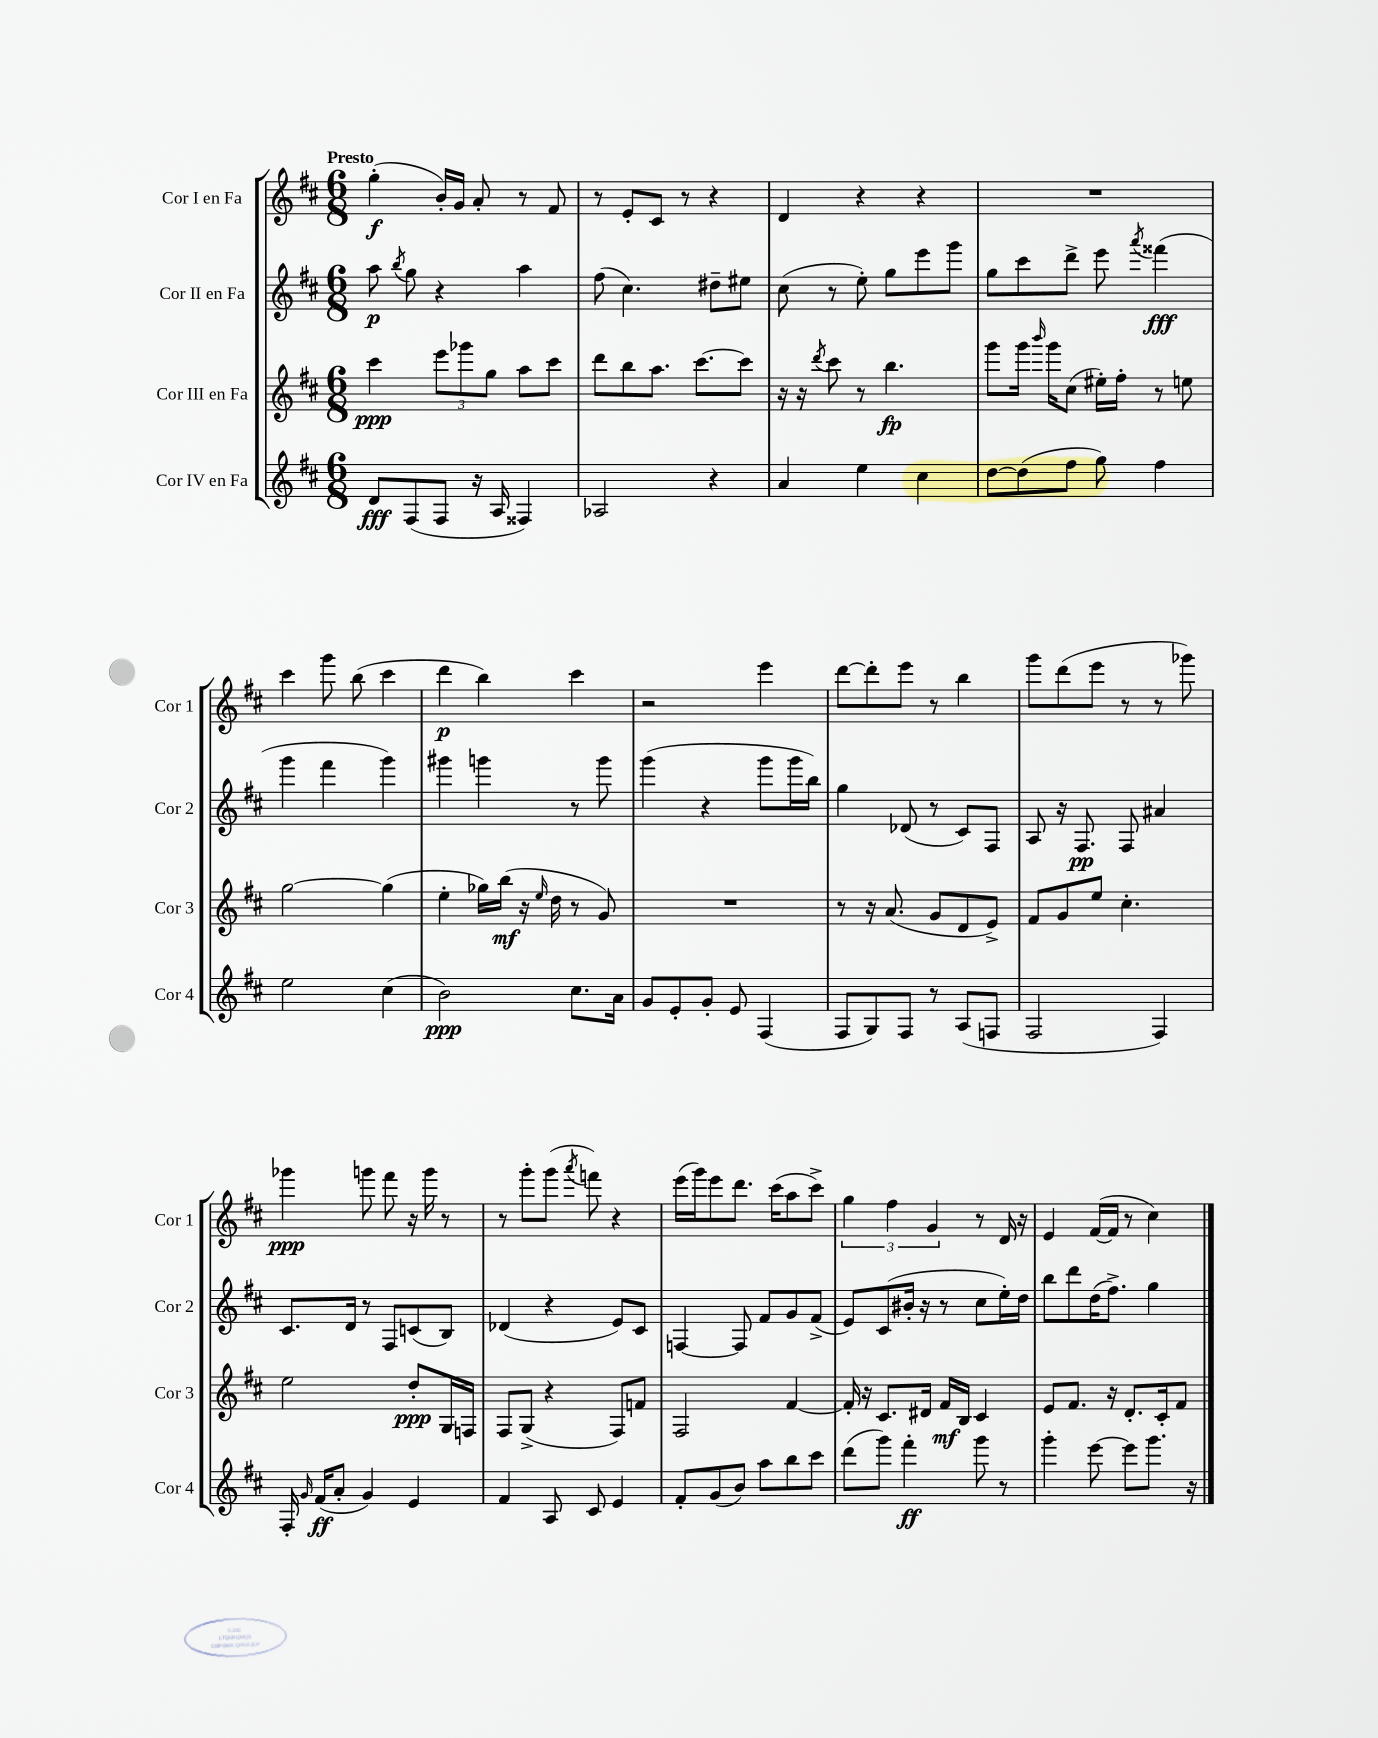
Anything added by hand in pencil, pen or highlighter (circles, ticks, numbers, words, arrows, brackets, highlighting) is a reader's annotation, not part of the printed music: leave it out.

**kern	**kern	**kern	**kern
*staff4	*staff3	*staff2	*staff1
*clefG2	*clefG2	*clefG2	*clefG2
*k[f#c#]	*k[f#c#]	*k[f#c#]	*k[f#c#]
*M6/8	*M6/8	*M6/8	*M6/8
8d	4ccc#	8aa	(4gg'
.	.	8qbb	.
(8F#	.	8gg	.
8F#	12eee	4r	16b')
.	.	.	16g
.	12ggg-	.	.
16r	.	.	8a'
.	12gg	.	.
16A	.	.	.
4F##)	8aa	4aa	8r
.	8ccc#	.	8f#
=	=	=	=
2A-	8ddd	(8ff#	8r
.	8bb	4.cc#)	8e'
.	8.aa	.	8c#
.	.	.	8r
.	[8.ccc#	.	.
4r	.	8dd#~	4r
.	8ccc#]	8ee#	.
=	=	=	=
4a	16r	(8cc#	4d
.	16r	.	.
.	8qddd	.	.
.	8ccc#	8r	.
4ee	8r	8ee')	4r
.	4.bb	8gg	.
4cc#	.	8eee	4r
.	.	8ggg	.
=	=	=	=
[8dd	8ggg	8gg	2.r
(8dd]	16ggg	8ccc#	.
.	16qqbbb	.	.
.	16ggg	.	.
8ff#	(8cc#	8ddd^	.
8gg)	16ee#')	8eee	.
.	16ff#'	.	.
.	.	8qaaa	.
4ff#	8r	(4fff##	.
.	8ee	.	.
=	=	=	=
2ee	[2gg	4ggg	4ccc#
.	.	4fff#	8ggg
.	.	.	(8bb
(4cc#	(4gg]	4ggg)	4ccc#
=	=	=	=
2b)	4ee'	4ggg#	4ddd
.	16gg-)	4ggg	4bb)
.	(16bb	.	.
.	16r	.	.
.	16qqee	.	.
.	16dd	.	.
8.cc#	8r	8r	4ccc#
.	8g)	8ggg	.
16a	.	.	.
=	=	=	=
8g	2.r	(4ggg	2r
8e'	.	.	.
8g'	.	4r	.
8e	.	.	.
(4F#	.	8ggg	4eee
.	.	16ggg	.
.	.	16bb)	.
=	=	=	=
8F#	8r	4gg	[8ddd
8G)	16r	.	8ddd']
.	(8.a	.	.
8F#	.	(8d-	8eee
8r	8g	8r	8r
(8A	8d	8c#)	4bb
8F	8e^)	8F#	.
=	=	=	=
2F#	8f#	8A	8ggg
.	8g	16r	(8ddd
.	.	8.F#	.
.	8ee	.	8eee
.	4.cc#'	8F#	8r
4F#)	.	4a#	8r
.	.	.	8ggg-)
=	=	=	=
16F#'	2ee	8.c#	4ggg-
16qqg	.	.	.
(16f#	.	.	.
8a'	.	.	.
.	.	16d	.
4g)	.	8r	8ggg
.	.	8F#	8fff#
4e	8dd'	(8c	16r
.	.	.	16ggg
.	16G	8B)	8r
.	16F	.	.
=	=	=	=
4f#	8F#	(4d-	8r
.	(8G^	.	8ggg'
8A	4r	4r	(8ggg
.	.	.	8qaaa
8c#	.	.	8fff)
4e	8F#)	8e)	4r
.	8f	8c#	.
=	=	=	=
8f#'	2F#	[4F	(16eee
.	.	.	16ggg)
(8g	.	.	8eee
8b)	.	8F]	8.ddd
8aa	.	8f#	.
.	.	.	(16ccc#
8bb	[4f#	8g	8aa
8ccc#	.	(8f#^	8ccc#^)
=	=	=	=
(8ddd	16f#']	8e)	6gg
.	16r	.	.
8ggg)	8.c#	(8c#	.
.	.	.	6ff#
4fff#'	.	16b#'	.
.	16d#	16r	.
.	.	.	6g
.	16f#	8r	.
.	16B	.	.
8ggg	4c#	8cc#	8r
8r	.	16ee')	16d
.	.	16dd	16r
=	=	=	=
4ggg'	8e	8bb	4e
.	8.f#	8ddd	.
[8eee	.	(16dd	([16f#
.	16r	8.ff#^)	16f#]
8eee]	8.d'	.	8r
8.ggg	.	4gg	4cc#)
.	16c#'	.	.
.	8f#	.	.
16r	.	.	.
==	==	==	==
*-	*-	*-	*-
